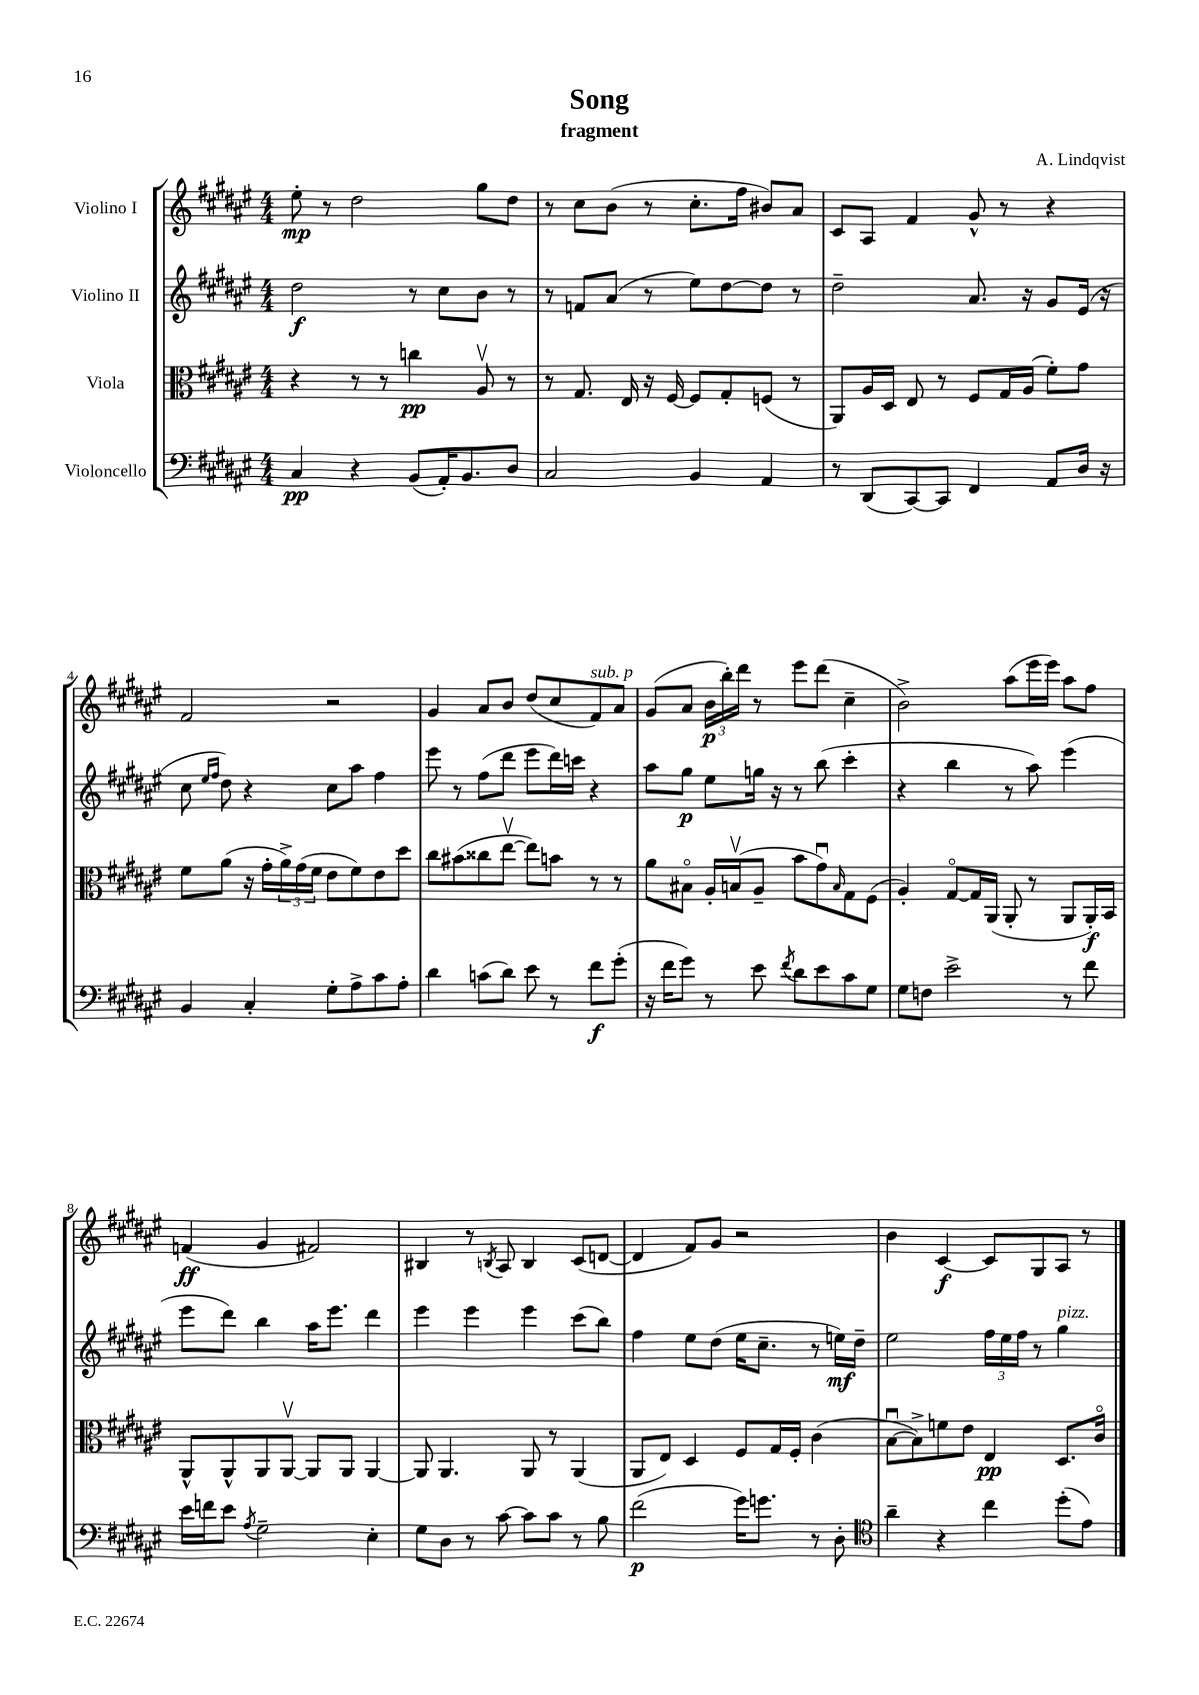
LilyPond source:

\header { title = "Song" composer = "A. Lindqvist" subtitle = "fragment" }
<<
\new StaffGroup <<
\new Staff = "s0" \with { instrumentName = "Violino I" } {
    \clef treble \key fis \major \numericTimeSignature \time 4/4
    eis''8-.\mp r8 dis''2 gis''8 dis''8 |
    r8 cis''8 b'8( r8 cis''8.-. fis''16 bis'8) ais'8 |
    cis'8 ais8 fis'4 gis'8-^ r8 r4 |
    fis'2 r2 |
    gis'4 ais'8 b'8 dis''8( cis''8 fis'8^\markup { \italic "sub. p" }) ais'8 |
    gis'8( ais'8 \tuplet 3/2 { b'16\p b''16-.) dis'''16 } r8 eis'''8 dis'''8( cis''4-- |
    b'2->) ais''8( eis'''16 eis'''16) ais''8 fis''8 |
    f'4\ff( gis'4 fis'2) |
    bis4 r8 \acciaccatura { b8 } ais8 b4 cis'8( d'8~ |
    d'4 fis'8) gis'8 r2 |
    b'4 cis'4~\f cis'8 gis8 ais8 r8 \bar "|." |
}
\new Staff = "s1" \with { instrumentName = "Violino II" } {
    \clef treble \key fis \major \numericTimeSignature \time 4/4
    dis''2\f r8 cis''8 b'8 r8 |
    r8 f'8 ais'8( r8 eis''8) dis''8~ dis''8 r8 |
    dis''2-- ais'8. r16 gis'8 eis'16( r16 |
    cis''8 \grace { eis''16 fis''16 } dis''8) r4 cis''8 ais''8 fis''4 |
    eis'''8 r8 fis''8( dis'''8 eis'''8 dis'''16) c'''16 r4 |
    ais''8 gis''8\p eis''8 g''16 r16 r8 b''8( cis'''4-. |
    r4 b''4 r8 ais''8) eis'''4( |
    eis'''8 dis'''8) b''4 ais''16 eis'''8. dis'''4 |
    eis'''4 eis'''4 eis'''4 cis'''8( b''8) |
    fis''4 eis''8 dis''8( eis''16 cis''8.-- r8 e''16\mf) dis''16-- |
    eis''2 \tuplet 3/2 { fis''16 eis''16 fis''16 } r8 gis''4^\markup { \italic "pizz." } \bar "|." |
}
\new Staff = "s2" \with { instrumentName = "Viola" } {
    \clef alto \key fis \major \numericTimeSignature \time 4/4
    r4 r8 r8 c''4\pp ais8\upbow r8 |
    r8 gis8. eis16 r16 fis16~ fis8 gis8-. f8( r8 |
    ais,8) ais16 dis16 eis8 r8 fis8 gis16 ais16( fis'8-.) gis'8 |
    fis'8 ais'8( r16 gis'16-. \tuplet 3/2 { ais'16->) gis'16( fis'16 } eis'8 fis'8) eis'8 dis''8 |
    cis''8 bis'8( cisis''8 eis''8~\upbow eis''8) b'8 r8 r8 |
    ais'8 bis8\flageolet ais16-. b16\upbow( ais8-- b'8 gis'8\downbow) \grace { b16 } gis8 fis8( |
    ais4-.) gis8~\flageolet gis16 ais,16( ais,8-. r8 ais,8 ais,16-.\f) b,16 |
    ais,8-^ ais,8-^ ais,8 ais,8~\upbow ais,8 ais,8 ais,4~ |
    ais,8 ais,4. ais,8 r8 ais,4( |
    ais,8 eis8) dis4 fis8 gis16 fis16-. cis'4( |
    b8~\downbow b8->) f'8 eis'8 eis4\pp dis8. cis'16\flageolet \bar "|." |
}
\new Staff = "s3" \with { instrumentName = "Violoncello" } {
    \clef bass \key fis \major \numericTimeSignature \time 4/4
    cis4\pp r4 b,8( ais,16-.) b,8. dis8 |
    cis2 b,4 ais,4 |
    r8 dis,8( cis,8~) cis,8 fis,4 ais,8 dis16 r16 |
    b,4 cis4-. gis8-. ais8-> cis'8 ais8-. |
    dis'4 c'8( dis'8) eis'8 r8 fis'8\f gis'8-.( |
    r16 fis'16 gis'8) r8 eis'8 \acciaccatura { fis'8 } dis'8 eis'8 cis'8 gis8 |
    gis8 f8 eis'2-> r8 fis'8 |
    eis'16 f'16 eis'8 \acciaccatura { ais8 } gis2-- eis4-. |
    gis8 dis8 r8 cis'8~ cis'8 cis'8 r8 b8 |
    fis'2\p( gis'16) g'8. r8 dis8-. |
    \clef tenor ais'4-- r4 cis''4 dis''8-.( eis'8) \bar "|." |
}
>>
>>
